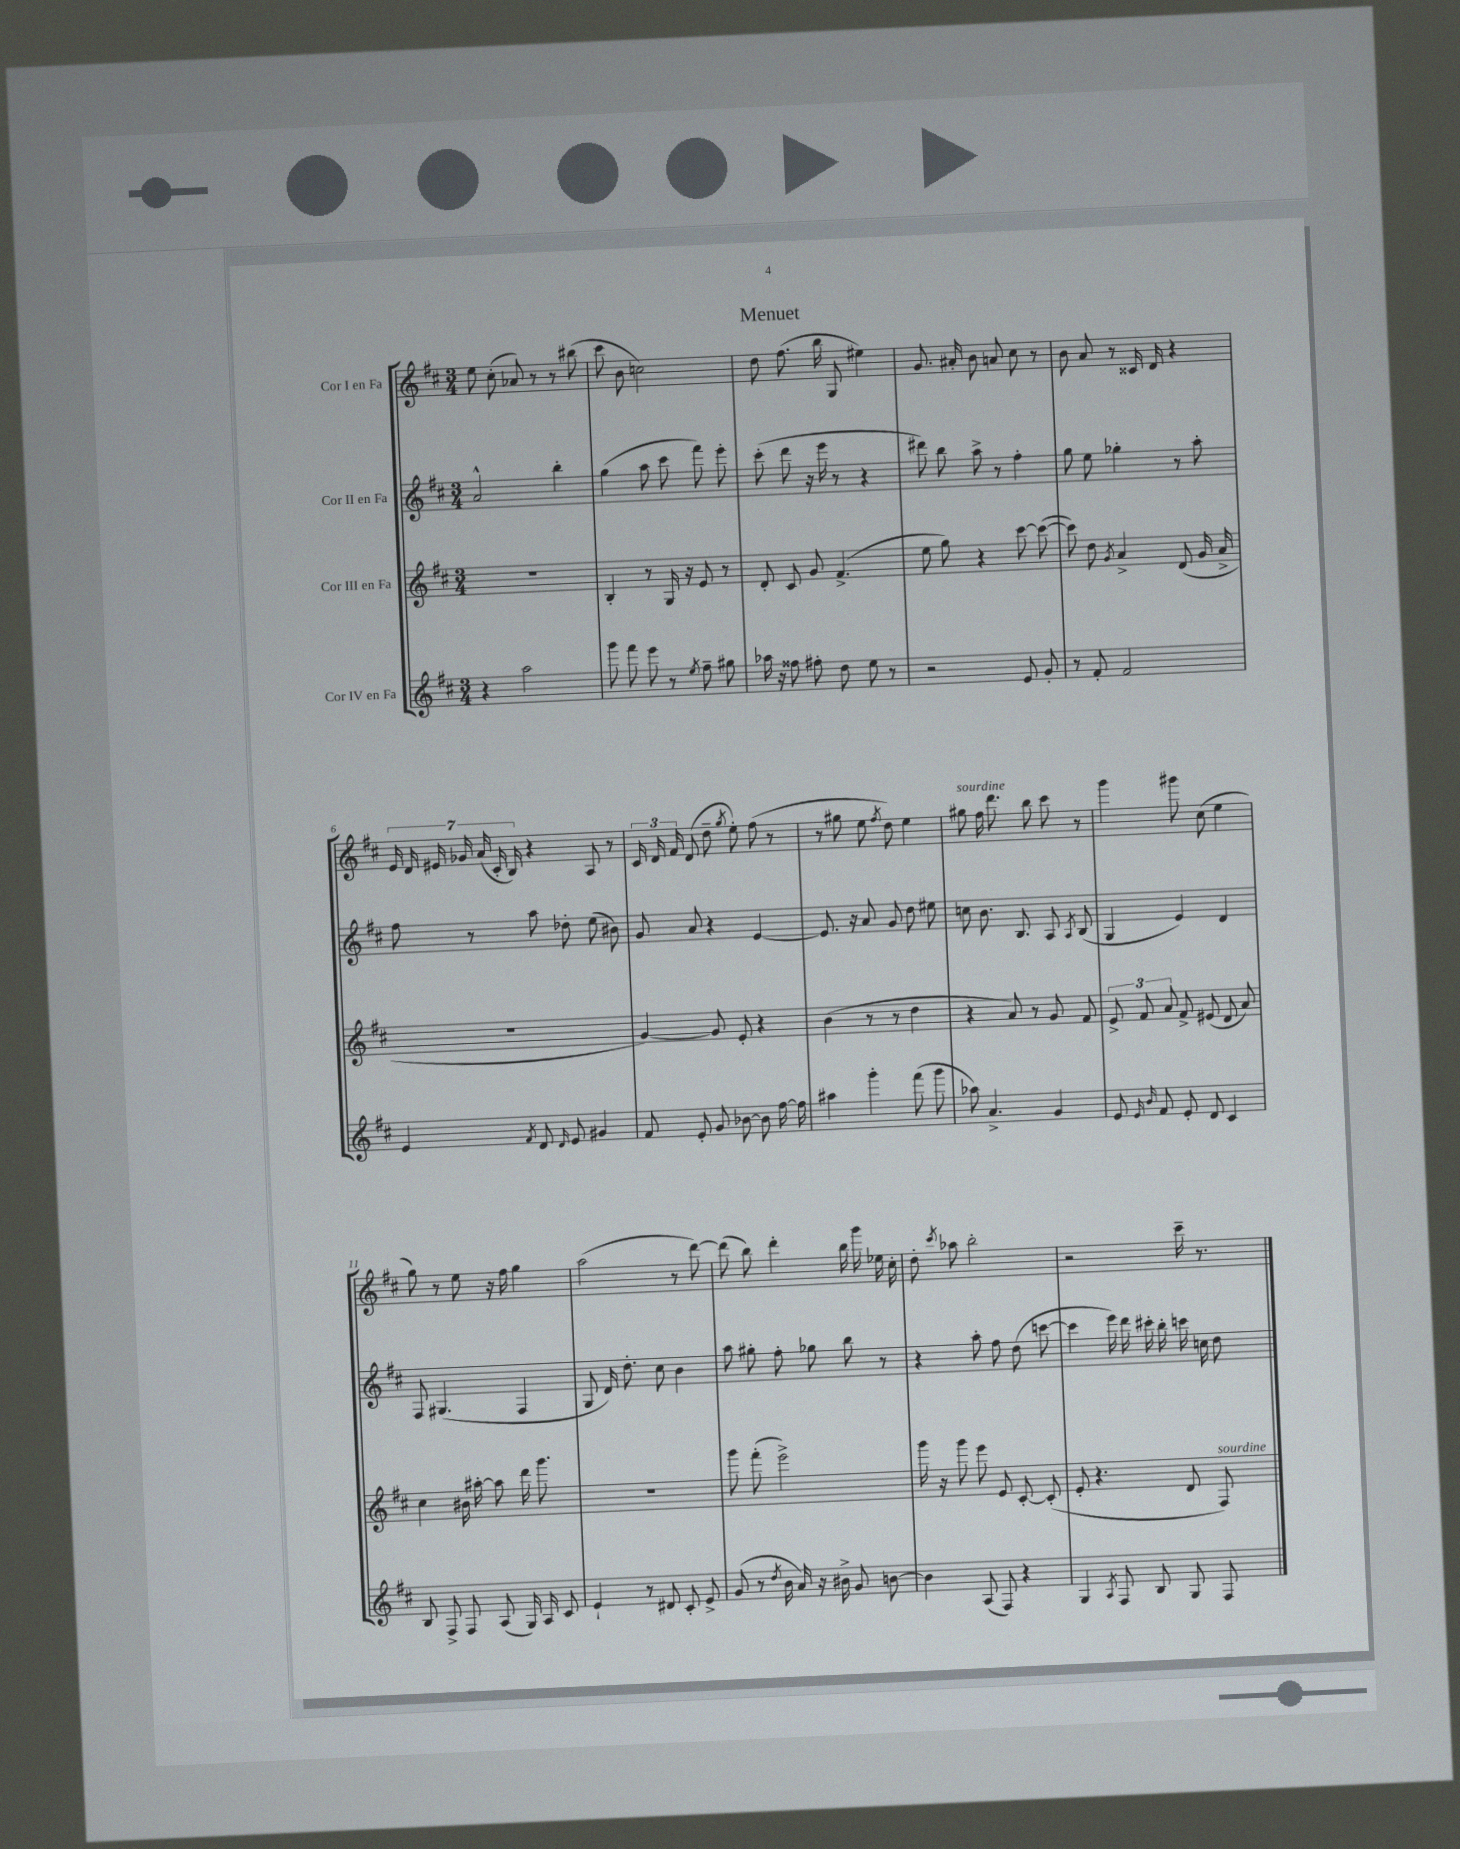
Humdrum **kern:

**kern	**kern	**kern	**kern
*part4	*part3	*part2	*part1
*staff4	*staff3	*staff2	*staff1
*I"Cor IV en Fa	*I"Cor III en Fa	*I"Cor II en Fa	*I"Cor I en Fa
*clefG2	*clefG2	*clefG2	*clefG2
*k[f#c#]	*k[f#c#]	*k[f#c#]	*k[f#c#]
*M3/4	*M3/4	*M3/4	*M3/4
=1	=1	=1	=1
4r	2.r	2a^^/	8ee\
.	.	.	(8cc#'\
2aa\	.	.	8a-X/)
.	.	.	8r
.	.	4bb'\	8r
.	.	.	(8bb#X\
=2	=2	=2	=2
8ggg\	4B'/	(4gg\	8ccc#\
8fff#\	.	.	8b\
8eee\	8r	8aa\	2ccn\)
8r	16G/	8ccc#\	.
.	16r	.	.
8qee/	.	.	.
8ff#~\	8e/	8fff#\)	.
8gg#X\	8r	8eee'\	.
=3	=3	=3	=3
16aa-X\	8d'/	(8ccc#'\	8dd\
16r	.	.	.
8ff##X\	8c#/	8ddd\	(8.ff#\
8ff#X'\	8g/	16r	.
.	.	16eee\	16bb\
8dd\	(4.f#^/	8r	8G/
8ee\	.	4r	4ee#X\)
8r	.	.	.
=4	=4	=4	=4
2r	8ee\	8ddd#X\)	8.g/
.	8gg\)	8bb\	.
.	.	.	16a#X'/
.	4r	8aa^\	8b\
.	.	8r	8an/
8e/	[8ccc#\	4ff#'\	8cc#\
8g'/	(8ccc#\_	.	8r
=5	=5	=5	=5
8r	8ccc#\])	8gg\	8b\
8f#'/	8dd\	8ee\	8a/
.	8qg/	.	.
2f#/	4a^/	4gg-X'\	8r
.	.	.	16c##X/
.	.	.	16d/
.	(8d/	8r	4r
.	16g/	8aa'\	.
.	16a^/	.	.
!!LO:LB:g=z
=6	=6	=6	=6
4e/	2.r	8ff#\	28e/
.	.	.	28d/
.	.	.	28e#X/
.	.	.	28g-X/
.	.	8r	.
.	.	.	(28a/
.	.	.	28c#'/
.	.	.	28B/)
8qf#/	.	.	.
8d/	.	8aa\	4r
16qqd/	.	.	.
8e/	.	8dd-X'\	.
4g#X/	.	(8ee\	8A/
.	.	8b#X\)	8r
=7	=7	=7	=7
8f#/	[4g/)	8g/	24c#/
.	.	.	24d/
.	.	.	24f#/
8e'/	.	8a/	(8d/
8g/	8g/]	4r	8dd~\
.	.	.	8qgg/
[8b-X\	8e'/	.	8ee'\)
8b-\]	4r	[4e/	(8ff#\
[16ff#\	.	.	8r
16ff#\]	.	.	.
=8	=8	=8	=8
4aa#X\	(4b\	8.e/]	8r
.	.	.	8gg#X\
.	.	16r	.
4ggg'\	8r	8a/	8ee\
.	.	.	8qff#/
.	8r	8g/	8dd\)
(8fff#\	4dd\	8dd\	4ee\
8ggg\	.	8ee#X\	.
=9	=9	=9	=9
!	!	!	!LO:TX:a:i:t=sourdine
8aa-X\)	4r	8ccn\	8gg#X\
4.a^/	.	8.b\	16ff#\
.	.	.	8.ddd\
.	8a/)	.	.
.	.	8.B/	.
.	8r	.	8bb\
4g/	8g/	8A/	8ccc#\
.	.	8qA/	.
.	8f#/	(8B/	8r
=10	=10	=10	=10
8e/	12e^/	4G/	4ggg\
.	12f#/	.	.
16qqe/	.	.	.
16qqb/	.	.	.
8f#/	.	.	.
.	12a/	.	.
8e'/	8f#^/	4e/)	8ggg#X\
8d/	(8e#X/	.	(8cc#\
4c#/	8d/	4d/	4ee\
.	8a/)	.	.
!!LO:LB:g=z
=11	=11	=11	=11
8B/	4cc#\	8F#/	8gg\)
8F#^/	.	(4.G#X/	8r
8F#/	16b#X\	.	8ee\
.	[16aa#X'\	.	.
(8A/	8aa#\]	.	16r
.	.	.	16ff#\
16G/)	16ddd\	4F#/	4gg\
16A/	8.ggg\	.	.
8c#/	.	.	.
=12	=12	=12	=12
4e`/	2.r	8G/	(2aa\
.	.	16d/)	.
.	.	8.dd'\	.
8r	.	.	.
8d#X/	.	8cc#\	.
8c#'/	.	4b\	8r
8e^/	.	.	[8ddd\)
=13	=13	=13	=13
(8g/	8ggg\	8aa\	(8ddd\]
8r	(8fff#'\	8gg#X'\	8bb\)
8qdd/	.	.	.
16b\	2eee^\)	8ff#'\	4ddd'\
16a/)	.	.	.
16r	.	8gg-X\	.
16b#X^\	.	.	.
8g/	.	8bb\	16bb\
.	.	.	16ggg\
[8bn\	.	8r	16ee-X\
.	.	.	16cc#'\
=14	=14	=14	=14
4b\]	16ggg\	4r	8dd'\
.	16r	.	.
.	.	.	8qccc#/
.	8ggg\	.	8aa-X\
(8A/	8eee\	8aa'\	2bb'\
8F#/)	8e/	8ff#\	.
4r	[8c#'/	(8dd\	.
.	(8c#'/]	[8cccn\	.
=15	=15	=15	=15
4G/	8e'/	4ccc\]	2r
.	4.r	.	.
8qA/	.	.	.
8F#/	.	16eee\)	.
.	.	16ddd\	.
8B/	.	16ccc#X'\	.
.	.	16bb'\	.
8G/	8d/	16cccn\	16ccc#~\
.	.	16ccn\	8.r
!	!LO:TX:a:i:t=sourdine	!	!
8F#/	8F#/)	8dd\	.
==	==	==	==
*-	*-	*-	*-
